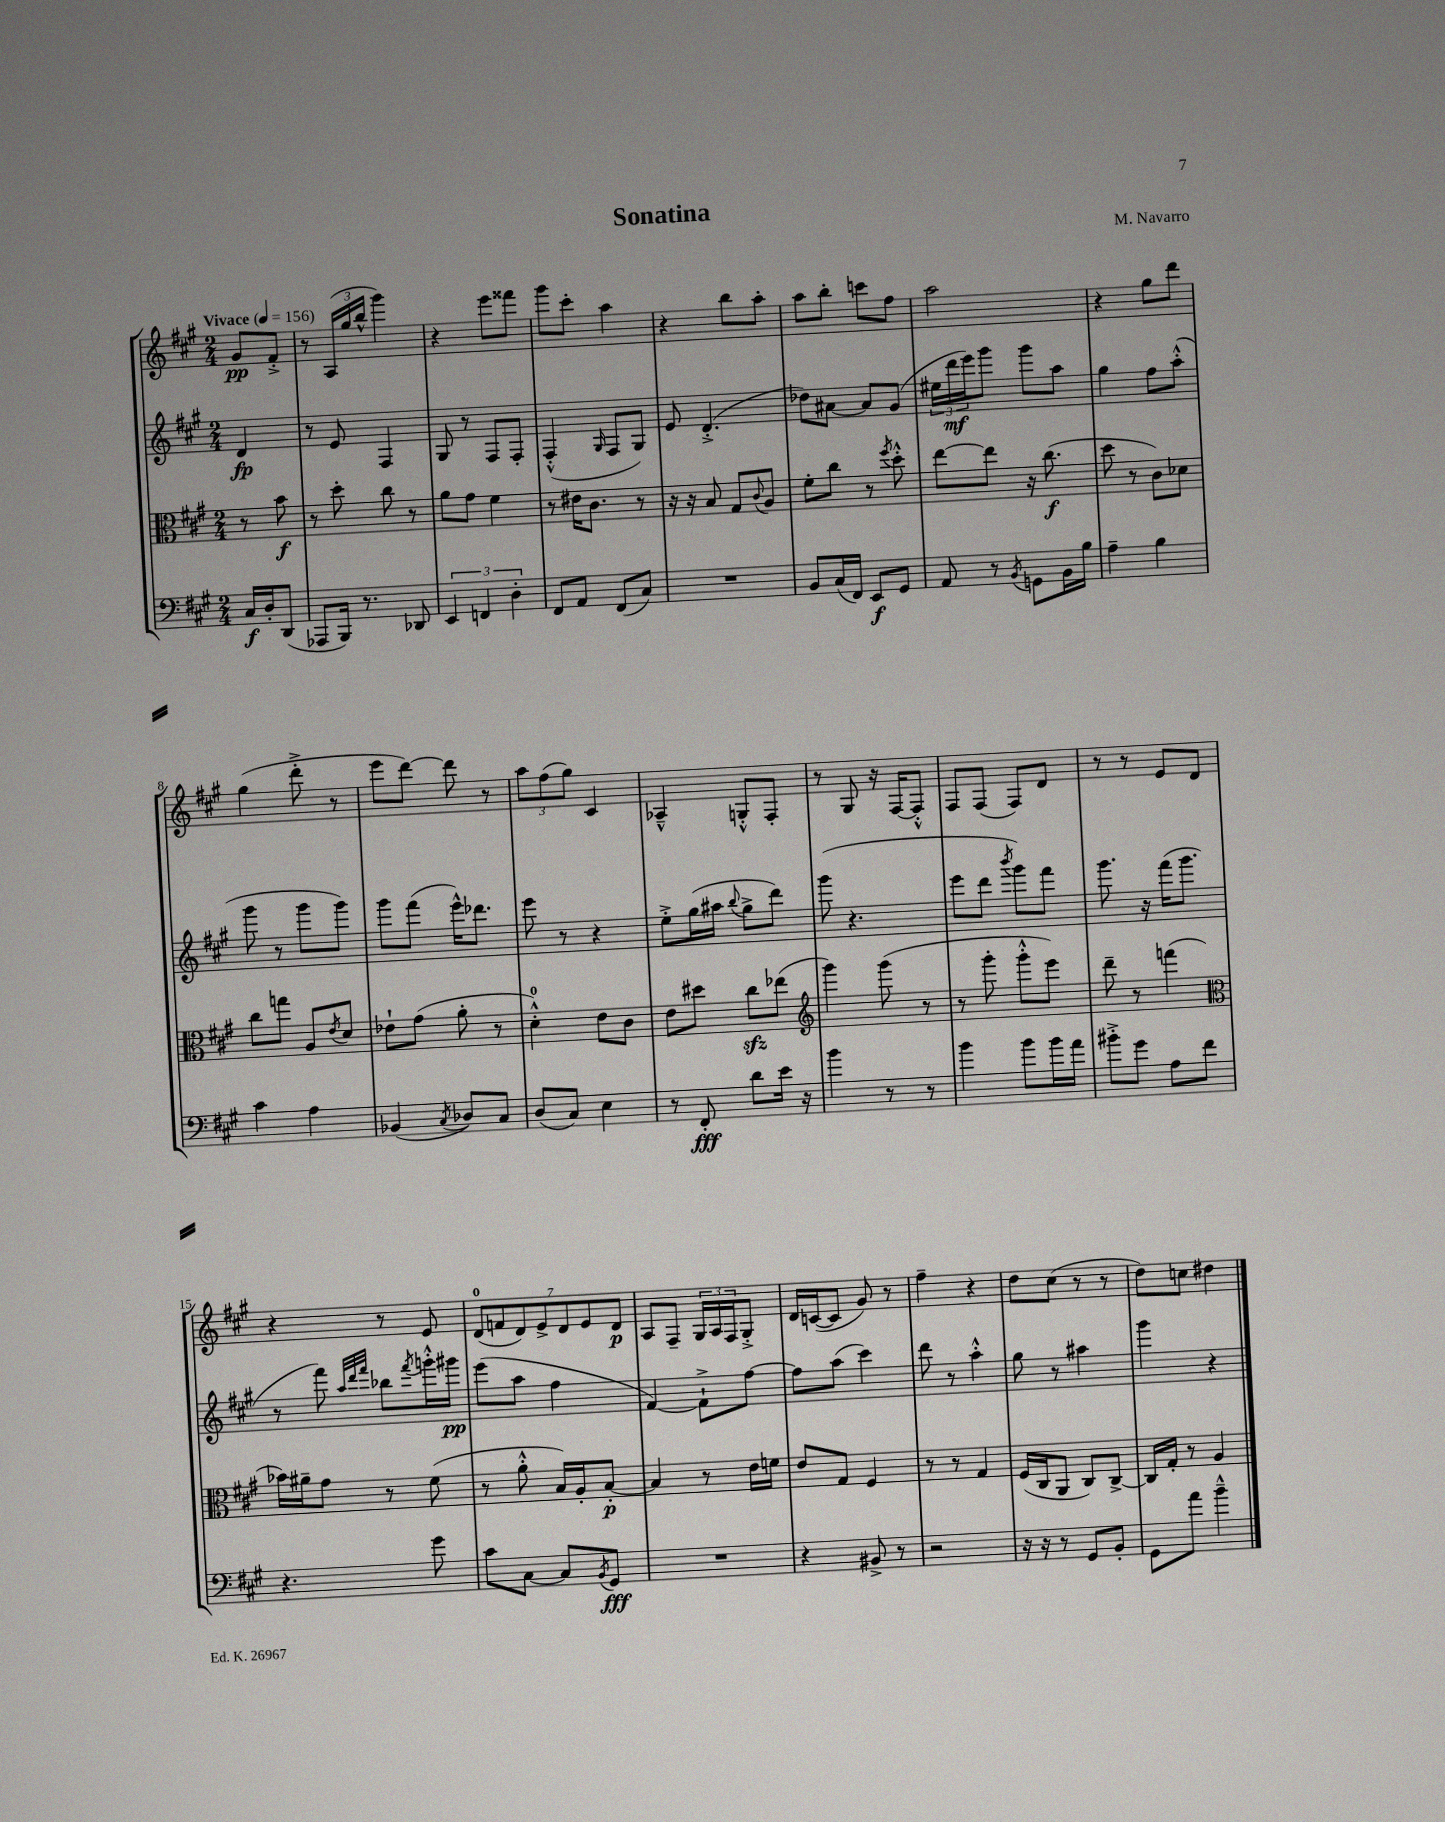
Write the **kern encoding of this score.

**kern	**dynam	**kern	**dynam	**kern	**dynam	**kern	**dynam
*part4	*part4	*part3	*part3	*part2	*part2	*part1	*part1
*staff4	*staff4	*staff3	*staff3	*staff2	*staff2	*staff1	*staff1
*clefF4	*	*clefC3	*	*clefG2	*	*clefG2	*
*k[f#c#g#]	*	*k[f#c#g#]	*	*k[f#c#g#]	*	*k[f#c#g#]	*
*M2/4	*	*M2/4	*	*M2/4	*	*M2/4	*
*MM156	*	*MM156	*	*MM156	*	*MM156	*
=	=	=	=	=	=	=	=
!	!	!	!	!	!	!LO:TX:a:B:t=Vivace	!
16C#/LL	f	8r	.	4d/	fp	8g#/L	pp
16D'/J	.	.	.	.	.	.	.
(8DD/J	.	8b\	f	.	.	8f#'^/J	.
=1	=1	=1	=1	=1	=1	=1	=1
8AAA-X/L	.	8r	.	8r	.	8r	.
16BBB/Jk)	.	8dd'\	.	8e/	.	(24A/LL	.
.	.	.	.	.	.	24gg#/	.
8.r	.	.	.	.	.	.	.
.	.	.	.	.	.	24bb^^/JJ	.
.	.	8cc#\	.	4F#/	.	4ggg#\)	.
8DD-X/	.	8r	.	.	.	.	.
=2	=2	=2	=2	=2	=2	=2	=2
6EE/	.	8a\L	.	8G#/	.	4r	.
.	.	8g#\J	.	8r	.	.	.
6FFn/	.	.	.	.	.	.	.
.	.	4f#\	.	8F#/L	.	8eee\L	.
6D'\	.	.	.	.	.	.	.
.	.	.	.	8F#'/J	.	8fff##X\J	.
=3	=3	=3	=3	=3	=3	=3	=3
8FF#/L	.	8r	.	(4F#'^^/	.	8ggg#\L	.
8AA/J	.	16e#X\KL	.	.	.	8ccc#'\J	.
.	.	8.c#\J	.	.	.	.	.
.	.	.	.	16qqG#/	.	.	.
(8FF#/L	.	.	.	8F#/L	.	4aa\	.
8C#/J)	.	8r	.	8G#/J)	.	.	.
=4	=4	=4	=4	=4	=4	=4	=4
2r	.	16r	.	8e/	.	4r	.
.	.	16r	.	.	.	.	.
.	.	8B/	.	(4.d'^/	.	.	.
.	.	8G#/L	.	.	.	8bb\L	.
.	.	8qqc#/	.	.	.	.	.
.	.	8A/J	.	.	.	8aa'\J	.
=5	=5	=5	=5	=5	=5	=5	=5
8BB/L	.	8f#'\L	.	8dd-X\L)	.	8aa\L	.
(16C#/L	.	8cc#\J	.	[8a#X\J	.	8bb'\J	.
16FF#/JJ)	.	.	.	.	.	.	.
8EE/L	f	8r	.	8a#/L]	.	8cccn\L	.
.	.	8qff#/	.	.	.	.	.
8GG#/J	.	8dd'^^\	.	(8g#/J	.	8ff#\J	.
=6	=6	=6	=6	=6	=6	=6	=6
8AA/	.	[8ee\L	.	24ee#X\LL	.	2aa\	.
.	.	.	.	24ddd\	mf	.	.
.	.	.	.	24eee\J)	.	.	.
8r	.	8ee\J]	.	8ggg#\J	.	.	.
8qBB/	.	.	.	.	.	.	.
8GGn\L	.	16r	.	8ggg#\L	.	.	.
.	.	(8.cc#\	f	.	.	.	.
16BB\L	.	.	.	8aa\J	.	.	.
16B\JJ	.	.	.	.	.	.	.
=7	=7	=7	=7	=7	=7	=7	=7
4A~\	.	8dd\	.	4gg#\	.	4r	.
.	.	8r	.	.	.	.	.
4B\	.	8c#\L)	.	8ff#\L	.	8gg#\L	.
.	.	8d-X\J	.	(8aa'^^\J	.	8ddd\J	.
!!LO:LB:g=z
=8	=8	=8	=8	=8	=8	=8	=8
4c#\	.	8cc#\L	.	8ggg#\	.	(4gg#\	.
.	.	8ggn\J	.	8r	.	.	.
4A\	.	8A/L	.	8ggg#\L	.	8ddd'^\	.
.	.	8qe/	.	.	.	.	.
.	.	8d/J	.	8ggg#\J)	.	8r	.
=9	=9	=9	=9	=9	=9	=9	=9
(4BB-X/	.	8e-X`\L	.	8ggg#\L	.	8eee\L	.
.	.	(8g#\J	.	(8fff#\J	.	[8ddd\J)	.
8qC#/	.	.	.	.	.	.	.
8D-X/L)	.	8a'\	.	16eee^^\KL)	.	8ddd\]	.
.	.	.	.	8.ddd-X\J	.	.	.
8C#/J	.	8r	.	.	.	8r	.
=10	=10	=10	=10	=10	=10	=10	=10
(8D/L	.	4d'^^\)	.	8eee\	.	12aa\L	.
.	.	.	.	.	.	(12ff#\	.
8C#/J)	.	.	.	8r	.	.	.
.	.	.	.	.	.	12gg#\J)	.
4E\	.	8e\L	.	4r	.	4c#/	.
.	.	8c#\J	.	.	.	.	.
=11	=11	=11	=11	=11	=11	=11	=11
8r	.	8e\L	.	8ee'^\L	.	4A-X~^^/	.
8FF#'/	fff	8dd#X\J	.	(16gg#\L	.	.	.
.	.	.	.	16aa#X\JJ	.	.	.
.	.	.	.	8qqbb/	.	.	.
8d\L	.	8cc#zz\L	.	8gg#^\L	.	8Gn'^^/L	.
16e\Jk	.	(8ee-X\J	.	8ddd\J)	.	8F#'/J	.
16r	.	.	.	.	.	.	.
=12	=12	=12	=12	=12	=12	=12	=12
*	*	*clefG2	*	*	*	*	*
4b\	.	4ggg#\)	.	(8ggg#\	.	8r	.
.	.	.	.	4.r	.	8G#/	.
8r	.	(8ggg#\	.	.	.	16r	.
.	.	.	.	.	.	[16F#/KL	.
8r	.	8r	.	.	.	8F#'^^/J]	.
=13	=13	=13	=13	=13	=13	=13	=13
4b\	.	8r	.	8eee\L	.	8F#/L	.
.	.	8ggg#'\	.	8ddd\J	.	(8F#/J	.
.	.	.	.	8qbbb/	.	.	.
8b\L	.	8ggg#'^^\L	.	8ggg#\L)	.	8F#/L)	.
16b\L	.	8eee\J)	.	8fff#\J	.	8d/J	.
16a\JJ	.	.	.	.	.	.	.
=14	=14	=14	=14	=14	=14	=14	=14
8b#X'^\L	.	8ddd~\	.	8.ggg#\	.	8r	.
8g#\J	.	8r	.	.	.	8r	.
.	.	.	.	16r	.	.	.
8A\L	.	(4fffn\	.	(16fff#\KL	.	8e/L	.
.	.	.	.	8.ggg#\J	.	.	.
8f#\J	.	.	.	.	.	8d/J	.
!!LO:LB:g=z
=15	=15	=15	=15	=15	=15	=15	=15
*	*	*clefC3	*	*	*	*	*
4.r	.	16b-X\LL)	.	8r	.	4r	.
.	.	16a#X~\J	.	.	.	.	.
.	.	8g#\J	.	8fff#\)	.	.	.
.	.	.	.	32qqaa/LLL	.	.	.
.	.	.	.	32qqddd/	.	.	.
.	.	.	.	32qqfff#/JJJ	.	.	.
.	.	8r	.	8bb-X\L	.	8r	.
.	.	.	.	8qfff#/	.	.	.
8g#\	.	(8f#\	.	16gggn'^^\L	.	8e/	.
.	.	.	.	16ggg#X\JJ	pp	.	.
=16	=16	=16	=16	=16	=16	=16	=16
8c#\L	.	8r	.	(8eee\L	.	(14d/L	.
.	.	.	.	.	.	14fn/	.
[8C#\J	.	8a'^^\	.	8aa\J	.	.	.
.	.	.	.	.	.	14d/)	.
.	.	.	.	.	.	14e^/	.
8C#/L]	.	16B/LL)	.	4ff#\	.	.	.
.	.	.	.	.	.	14d/	.
.	.	16A'/J	.	.	.	.	.
.	.	.	.	.	.	14e/	.
8qBB/	.	.	.	.	.	.	.
8GG#/J	fff	[8B'/J	p	.	.	.	.
.	.	.	.	.	.	14d/J	p
=17	=17	=17	=17	=17	=17	=17	=17
2r	.	4B/]	.	[4f#/)	.	8A/L	.
.	.	.	.	.	.	8F#~/J	.
.	.	8r	.	8f#`^\L]	.	24G#/LL	.
.	.	.	.	.	.	24A/	.
.	.	.	.	.	.	24F#/J	.
.	.	16e\LL	.	[8ff#\J	.	8G#'^/J	.
.	.	16fn\JJ	.	.	.	.	.
=18	=18	=18	=18	=18	=18	=18	=18
4r	.	8e/L	.	8ff#\L]	.	16d/LL	.
.	.	.	.	.	.	([16cn/J	.
.	.	8G#/J	.	(8aa\J	.	8c/J]	.
8BB#X^/	.	4F#/	.	4ccc#\)	.	8g#/)	.
8r	.	.	.	.	.	8r	.
=19	=19	=19	=19	=19	=19	=19	=19
2r	.	8r	.	8ddd\	.	4ff#~\	.
.	.	8r	.	8r	.	.	.
.	.	4G#/	.	4aa'^^\	.	4r	.
=20	=20	=20	=20	=20	=20	=20	=20
16r	.	(16F#/LL	.	8gg#\	.	8dd\L	.
16r	.	16C#/J	.	.	.	.	.
8r	.	8AA/J	.	8r	.	(8cc#\J	.
8GG#/L	.	8C#/L)	.	4aa#X\	.	8r	.
8BB'/J	.	[8C#^/J	.	.	.	8r	.
=21	=21	=21	=21	=21	=21	=21	=21
8GG#\L	.	16C#/LL]	.	4ggg#\	.	8dd\L)	.
.	.	16G#'/JJ	.	.	.	.	.
8a\J	.	8r	.	.	.	8ccn\J	.
4b~^^\	.	4A/	.	4r	.	4dd#X\	.
==	==	==	==	==	==	==	==
*-	*-	*-	*-	*-	*-	*-	*-
